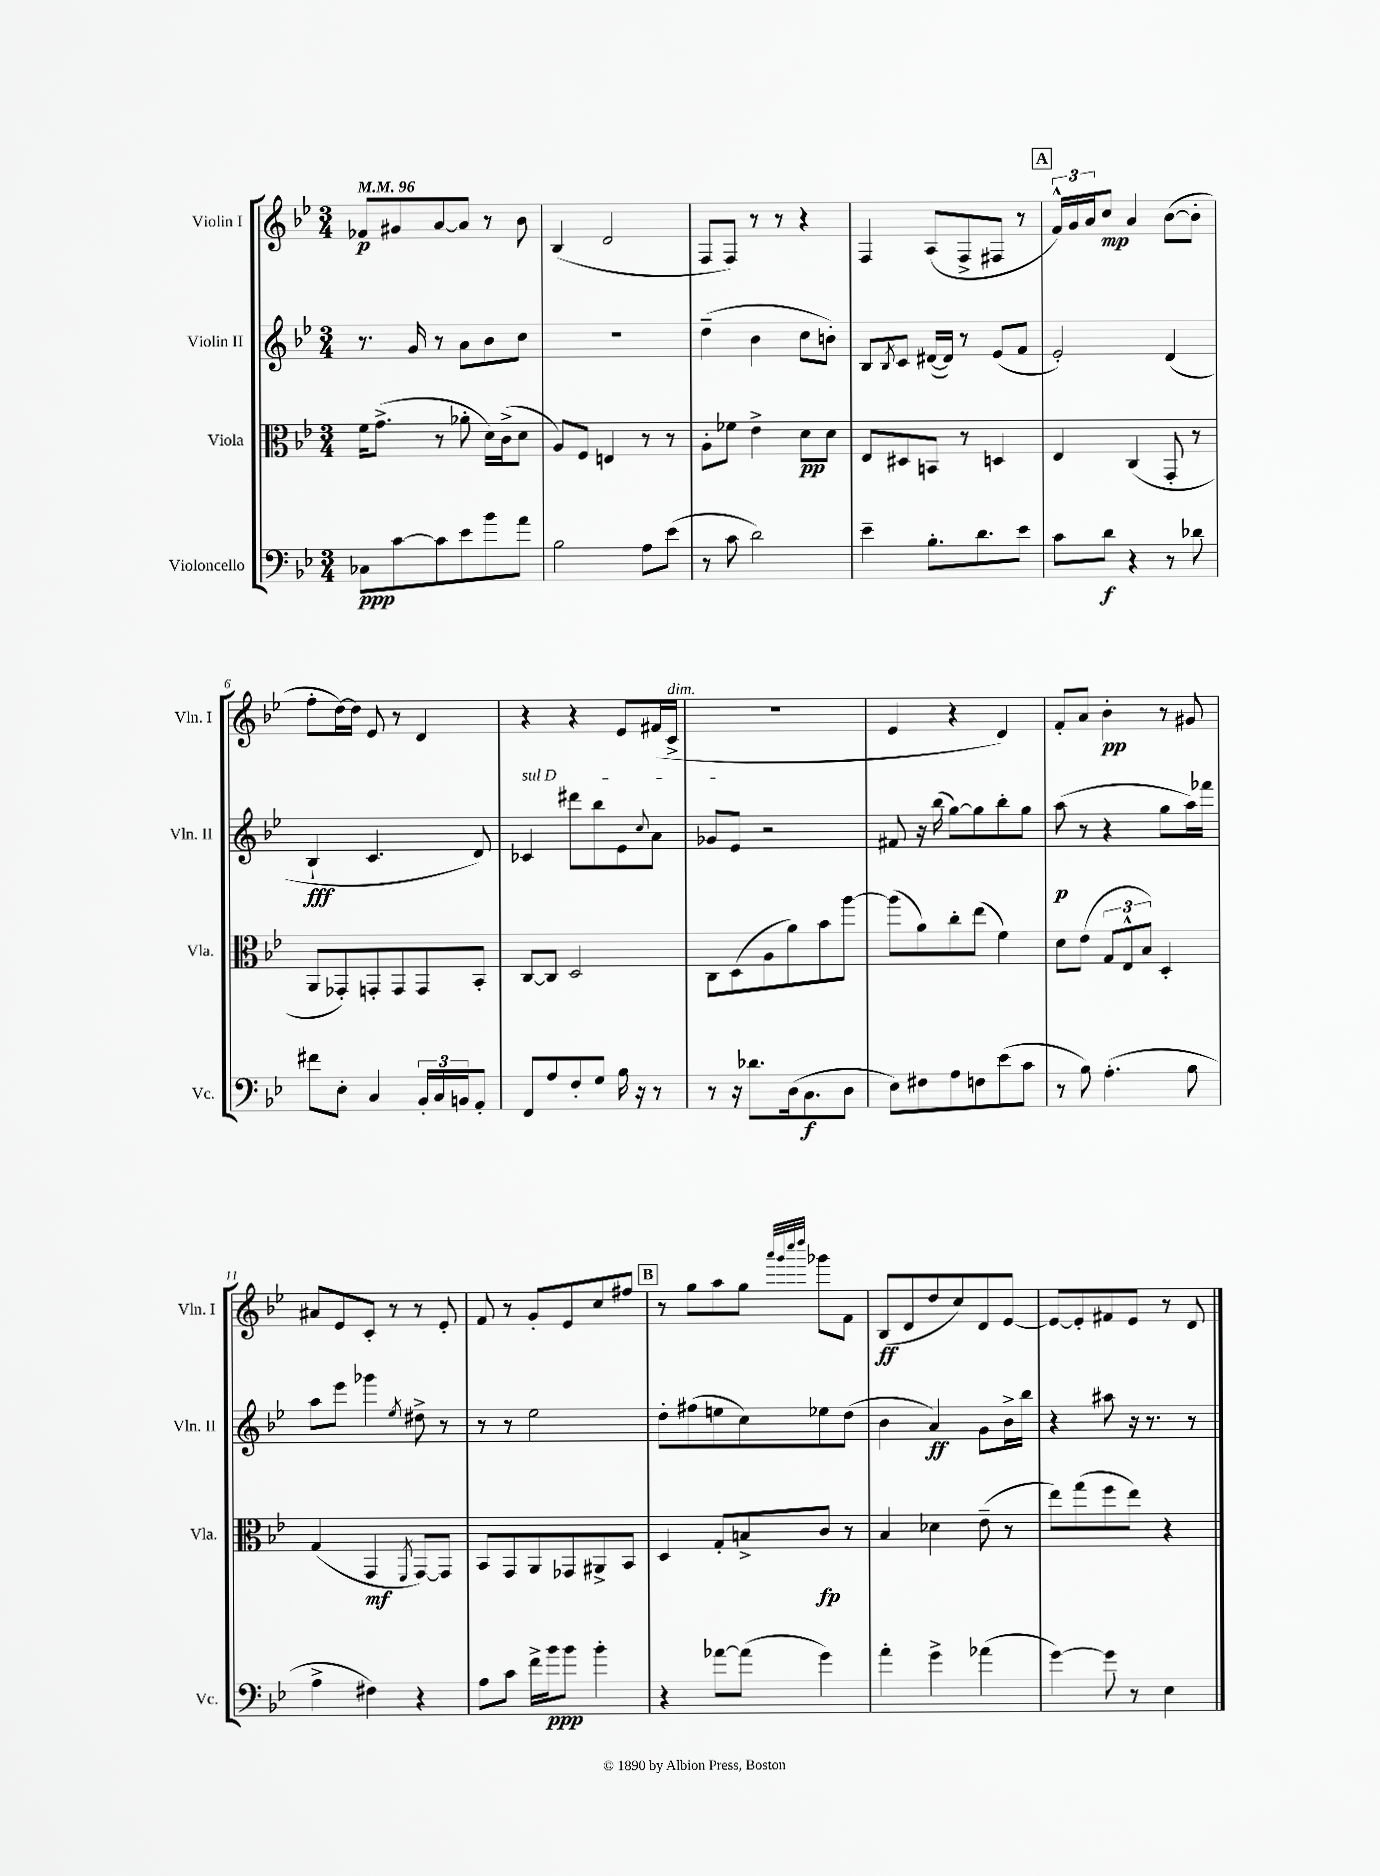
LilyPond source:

<<
\new StaffGroup <<
\new Staff = "s0" \with { instrumentName = "Violin I" shortInstrumentName = "Vln. I" } {
    \clef treble \key bes \major \numericTimeSignature \time 3/4 \tempo 4 = 96
    fes'8\p gis'8 a'8~ a'8 r8 bes'8 |
    bes4( d'2 |
    f8 f8) r8 r8 r4 |
    f4 a8( f8-> fis8 r8 |
    \mark \markup { \box "A" } \tuplet 3/2 { f'16-^) g'16 a'16 } c''8\mp a'4 bes'8~( bes'8-. |
    f''8-. d''16~) d''16 ees'8 r8 d'4 |
    r4 r4 ees'8 fis'16( c'16->^\markup { \italic "dim." } |
    R2. |
    ees'4 r4 d'4) |
    f'8-. a'8 bes'4-.\pp r8 gis'8 |
    ais'8 ees'8 c'8-. r8 r8 ees'8-. |
    f'8 r8 g'8-. ees'8 c''8 fis''8 |
    \mark \markup { \box "B" } r8 g''8 a''8 g''8 \grace { a'''32 g'''32 c''''32 d''''32 } ges'''8 f'8 |
    bes8\ff( d'8 d''8 c''8) d'8 ees'8~ |
    ees'8~ ees'8-. fis'8 ees'8 r8 d'8 \bar "|." |
}
\new Staff = "s1" \with { instrumentName = "Violin II" shortInstrumentName = "Vln. II" } {
    \clef treble \key bes \major \numericTimeSignature \time 3/4
    r8. g'16 r8 a'8 bes'8 c''8 |
    R2. |
    d''4--( bes'4 c''8 b'8-.) |
    bes8 \acciaccatura { bes8 } c'8 dis'16~( dis'16) r8 ees'8( f'8 |
    \mark \markup { \box "A" } ees'2-.) d'4( |
    bes4-!\fff c'4. d'8) |
    \once \override TextSpanner.bound-details.left.text = \markup { \italic "sul D" } ces'4\startTextSpan dis'''8 bes''8 ees'8 \appoggiatura { c''8 } a'8 |
    ges'8 ees'8\stopTextSpan r2 |
    fis'8 r16 bes''16( g''8~) g''8 bes''8-. g''8 |
    a''8\p( r8 r4 g''8 a''16) fes'''16 |
    a''8 ees'''8 ges'''4 \acciaccatura { ees''8 } dis''8-> r8 |
    r8 r8 ees''2 |
    \mark \markup { \box "B" } d''8-. fis''8( e''8 c''8) ees''8 d''8( |
    bes'4 a'4\ff) g'8 bes'16-> bes''16 |
    r4 ais''8 r16 r8. r8 \bar "|." |
}
\new Staff = "s2" \with { instrumentName = "Viola" shortInstrumentName = "Vla." } {
    \clef alto \key bes \major \numericTimeSignature \time 3/4
    f'16 g'8.->( r8 aes'8-. d'16) c'16->( d'8 |
    a8) f8 e4 r8 r8 |
    a8-. fes'8 ees'4-> d'8\pp d'8 |
    ees8 dis8 b,8 r8 d4 |
    \mark \markup { \box "A" } ees4 c4( g,8-. r8 |
    a,8 ges,8-.) g,8-. g,8 g,8 bes,8-. |
    c8~ c8 d2 |
    c8 d8( a8 a'8) bes'8 a''8~ |
    a''8( a'8) c''8-. ees''8( f'4) |
    d'8 ees'8( \tuplet 3/2 { g8 ees8-^ bes8) } d4-. |
    g4( g,4\mf \acciaccatura { f,8 } g,8~) g,8 |
    bes,8 g,8 a,8 ges,8 ais,8-> bes,8 |
    \mark \markup { \box "B" } d4 g8-. b8-> c'8\fp r8 |
    bes4 des'4 ees'8--( r8 |
    ees''8) g''8( f''8 ees''8) r4 \bar "|." |
}
\new Staff = "s3" \with { instrumentName = "Violoncello" shortInstrumentName = "Vc." } {
    \clef bass \key bes \major \numericTimeSignature \time 3/4
    ces8\ppp c'8~ c'8 ees'8 bes'8 a'8 |
    bes2 a8 ees'8( |
    r8 c'8 d'2) |
    ees'4-- bes8.-. d'8. ees'8 |
    \mark \markup { \box "A" } c'8 d'8\f r4 r8 des'8 |
    fis'8 ees8-. c4 \tuplet 3/2 { bes,16-. c16 b,16 } a,8-. |
    f,8 a8 f8-. g8 bes16 r16 r8 |
    r8 r16 des'8. d16( c8.\f d8 |
    ees8) fis8 a8 f8 ees'8( c'8 |
    r8 bes8) a4.-.( bes8 |
    a4-> fis4) r4 |
    a8 c'8 f'16-> bes'16\ppp bes'8 bes'4-. |
    \mark \markup { \box "B" } r4 aes'8~ aes'8( g'4) |
    a'4-. g'4-> aes'4( |
    g'4~) g'8 r8 ees4 \bar "|." |
}
>>
>>
